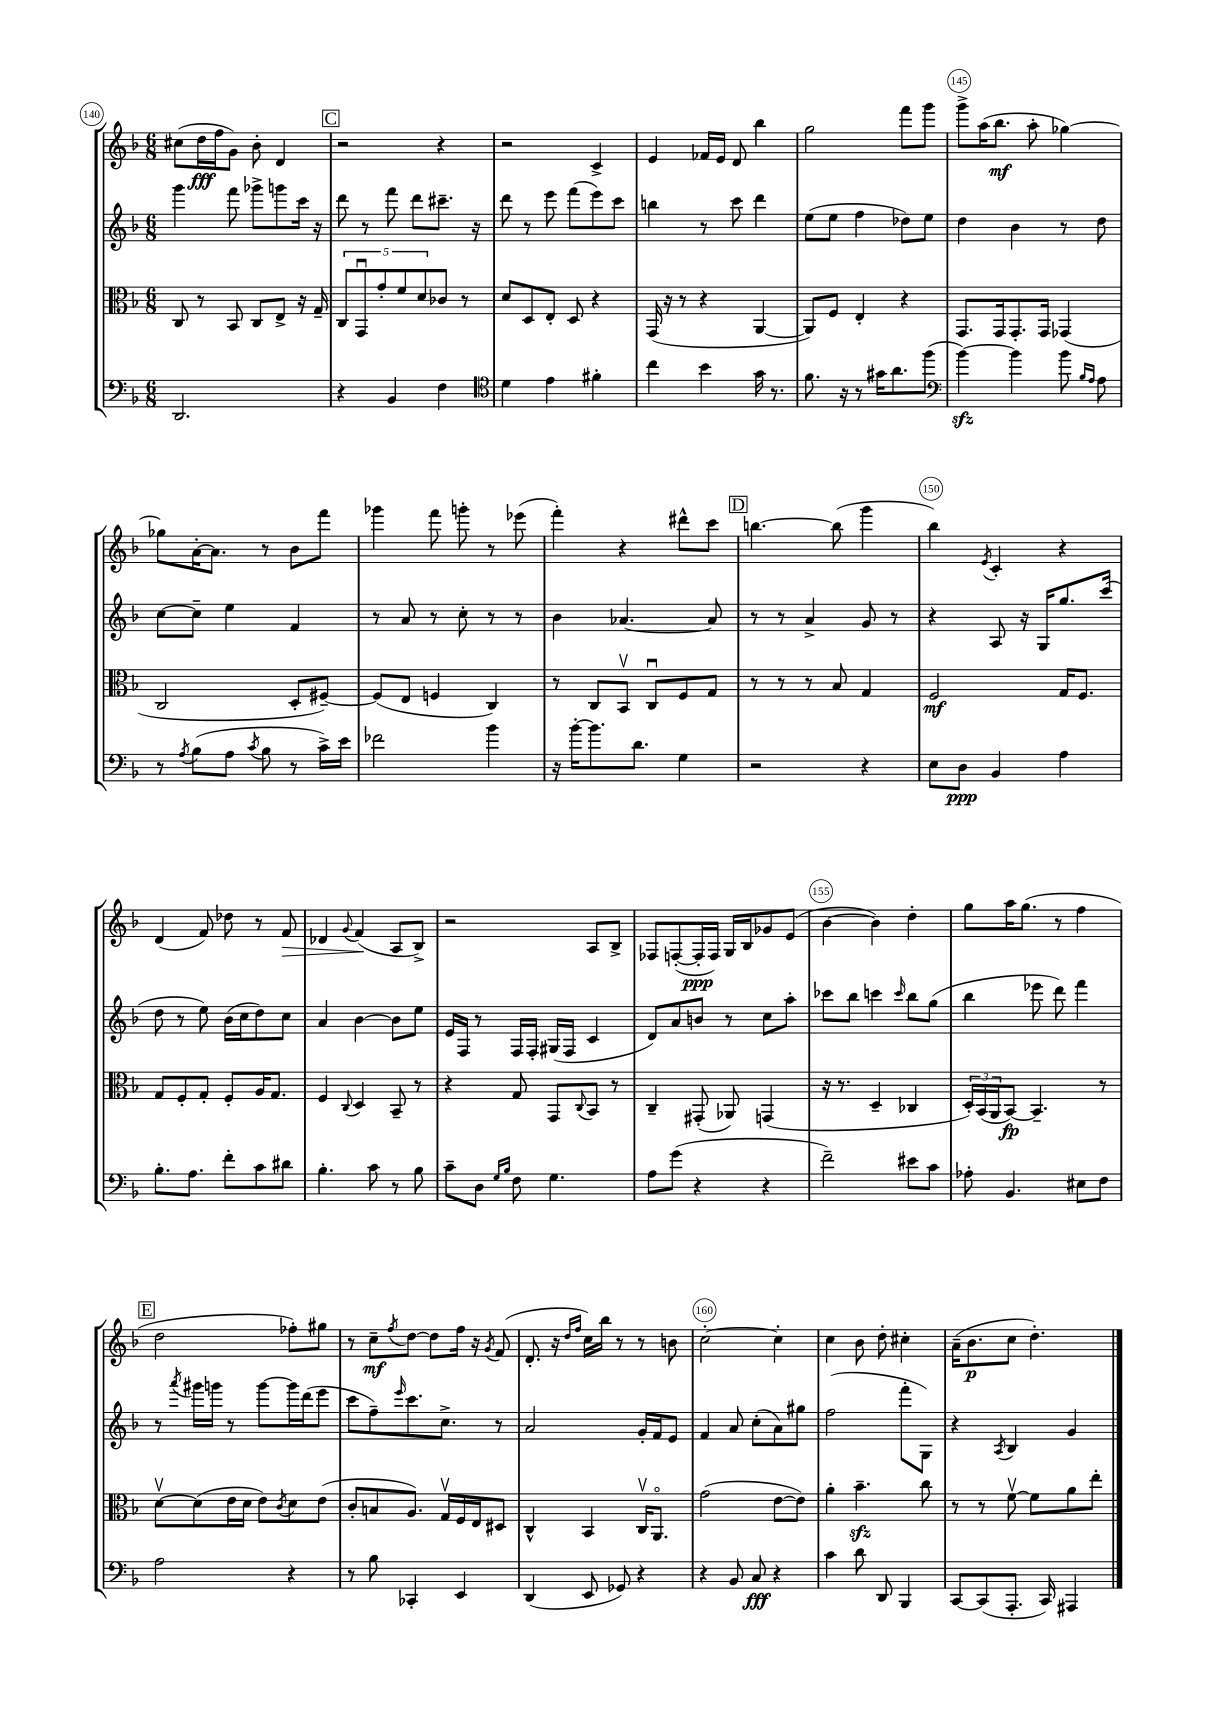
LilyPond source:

<<
\new StaffGroup <<
\new Staff = "s0" {
    \clef treble \key f \major \numericTimeSignature \time 6/8
    cis''8( d''16\fff f''16 g'8) bes'8-. d'4 |
    \mark \markup { \box "C" } r2 r4 |
    r2 c'4-> |
    e'4 fes'16 e'16 d'8 bes''4 |
    g''2 f'''8 g'''8 |
    g'''8-> a''16( bes''8.\mf a''8-. ges''4~) |
    ges''8 a'16~-. a'8. r8 bes'8 f'''8 |
    ges'''4 f'''8 g'''8-. r8 ees'''8( |
    f'''4-.) r4 dis'''8-^ c'''8 |
    \mark \markup { \box "D" } b''4.~ b''8( g'''4 |
    bes''4) \acciaccatura { e'8 } c'4-. r4 |
    d'4( f'8) des''8 r8 f'8\> |
    des'4 \appoggiatura { g'8 } f'4\!( a8 bes8->) |
    r2 a8 bes8-> |
    fes8 f8~-.( f16-.\ppp f16) g16 bes16 ges'8 e'8( |
    bes'4~ bes'4) d''4-. |
    g''8 a''16 g''8.( r8 f''4 |
    \mark \markup { \box "E" } d''2 fes''8-.) gis''8 |
    r8 c''8--\mf \acciaccatura { f''8 } d''8~ d''8 f''16 r16 \acciaccatura { g'8 } f'8( |
    d'8.-. r16 \grace { d''16 f''16 } c''16) bes''16 r8 r8 b'8 |
    c''2~-. c''4-. |
    c''4 bes'8 d''8-. cis''4-. |
    a'16--( bes'8.\p c''8 d''4.-.) \bar "|." |
}
\new Staff = "s1" {
    \clef treble \key f \major \numericTimeSignature \time 6/8
    g'''4 f'''8 ges'''8-> g'''8 c'''16 r16 |
    \mark \markup { \box "C" } d'''8 r8 f'''8 d'''8 cis'''8.-- r16 |
    d'''8 r8 e'''8 f'''8( e'''8) c'''8 |
    b''4 r8 c'''8 d'''4 |
    e''8( e''8 f''4 des''8) e''8 |
    d''4 bes'4 r8 d''8 |
    c''8~ c''8-- e''4 f'4 |
    r8 a'8 r8 c''8-. r8 r8 |
    bes'4 aes'4.~ aes'8 |
    \mark \markup { \box "D" } r8 r8 a'4-> g'8 r8 |
    r4 a8 r16 g16 g''8. c'''16( |
    d''8 r8 e''8) bes'16( c''16 d''8) c''8 |
    a'4 bes'4~ bes'8 e''8 |
    e'16 f16 r8 f16 f16-. gis16( f16 c'4 |
    d'8) a'8 b'8 r8 c''8 a''8-. |
    ces'''8 bes''8 c'''4 \grace { c'''16 } bes''8 g''8( |
    bes''4 ees'''8 d'''8) f'''4 |
    \mark \markup { \box "E" } r8 \acciaccatura { a'''8 } gis'''16 g'''16 r8 g'''8~ g'''16 d'''16( e'''8 |
    c'''8 f''8--) \grace { e'''16 } c'''8. c''8.-> r8 |
    a'2 g'16-. f'16 e'8 |
    f'4 a'8 c''8-.( a'8) gis''8 |
    f''2( f'''8-. g8) |
    r4 \acciaccatura { a8 } bes4 g'4 \bar "|." |
}
\new Staff = "s2" {
    \clef alto \key f \major \numericTimeSignature \time 6/8
    c8 r8 bes,8 c8 e8-> r16 g16-- |
    \mark \markup { \box "C" } \tuplet 5/4 { c8 g,8\downbow g'8-. f'8 d'8 } ces'8 r8 |
    d'8 d8 e8-. d8 r4 |
    g,16( r16 r8 r4 a,4~ |
    a,8) f8 e4-. r4 |
    g,8. g,16 g,8.-. g,16 ges,4( |
    c2 d8-. fis8~--) |
    fis8( e8 f4 c4) |
    r8 c8 bes,8\upbow c8\downbow f8 g8 |
    \mark \markup { \box "D" } r8 r8 r8 bes8 g4 |
    f2\mf g16 f8. |
    g8 f8-. g8-. f8-. a16 g8. |
    f4 \appoggiatura { c8 } d4 bes,8-- r8 |
    r4 g8 g,8 \appoggiatura { c8 } bes,8 r8 |
    c4-- gis,8-.( aes,8) g,4( |
    r16 r8. d4-- ces4 |
    \tuplet 3/2 { d16-.) bes,16( a,16 } bes,8~\fp) bes,4.-- r8 |
    \mark \markup { \box "E" } d'8~\upbow d'8( e'16 d'16 e'8) \acciaccatura { c'8 } d'8 e'8( |
    c'8-. b8 a8.) g16\upbow f16 e16 dis8 |
    c4-^ bes,4 c16\upbow a,8.\flageolet |
    g'2( e'8~ e'8) |
    a'4-. bes'4.--\sfz c''8 |
    r8 r8 f'8~\upbow f'8 a'8 e''8-. \bar "|." |
}
\new Staff = "s3" {
    \clef bass \key f \major \numericTimeSignature \time 6/8
    d,2. |
    \mark \markup { \box "C" } r4 bes,4 f4 |
    \clef tenor d'4 e'4 fis'4-. |
    c''4 bes'4 g'16 r8. |
    f'8. r16 r8 gis'16 a'8. f''8( |
    \clef bass bes'4~\sfz) bes'4 bes'8 \grace { bes16 a16 } a8 |
    r8 \acciaccatura { a8 } bes8( a8 \acciaccatura { c'8 } bes8 r8 c'16->) e'16 |
    fes'2 bes'4 |
    r16 bes'16~-. bes'8. d'8. g4 |
    \mark \markup { \box "D" } r2 r4 |
    e8 d8\ppp bes,4 a4 |
    bes8.-. a8. f'8-. c'8 dis'8 |
    bes4.-. c'8 r8 bes8 |
    c'8-- d8 \grace { g16 bes16 } f8 g4. |
    a8 g'8( r4 r4 |
    f'2--) eis'8 c'8 |
    aes8-. bes,4. eis8 f8 |
    \mark \markup { \box "E" } a2 r4 |
    r8 bes8 ces,4-. e,4 |
    d,4( e,8 ges,8) r4 |
    r4 bes,8 c8\fff r4 |
    c'4 d'8 d,8 bes,,4 |
    c,8~ c,8( a,,8.-. c,16) ais,,4 \bar "|." |
}
>>
>>
\layout { \context { \Score currentBarNumber = #140 \override BarNumber.break-visibility = ##(#f #t #t) barNumberVisibility = #(every-nth-bar-number-visible 5) \override BarNumber.stencil = #(make-stencil-circler 0.1 0.3 ly:text-interface::print) } }
